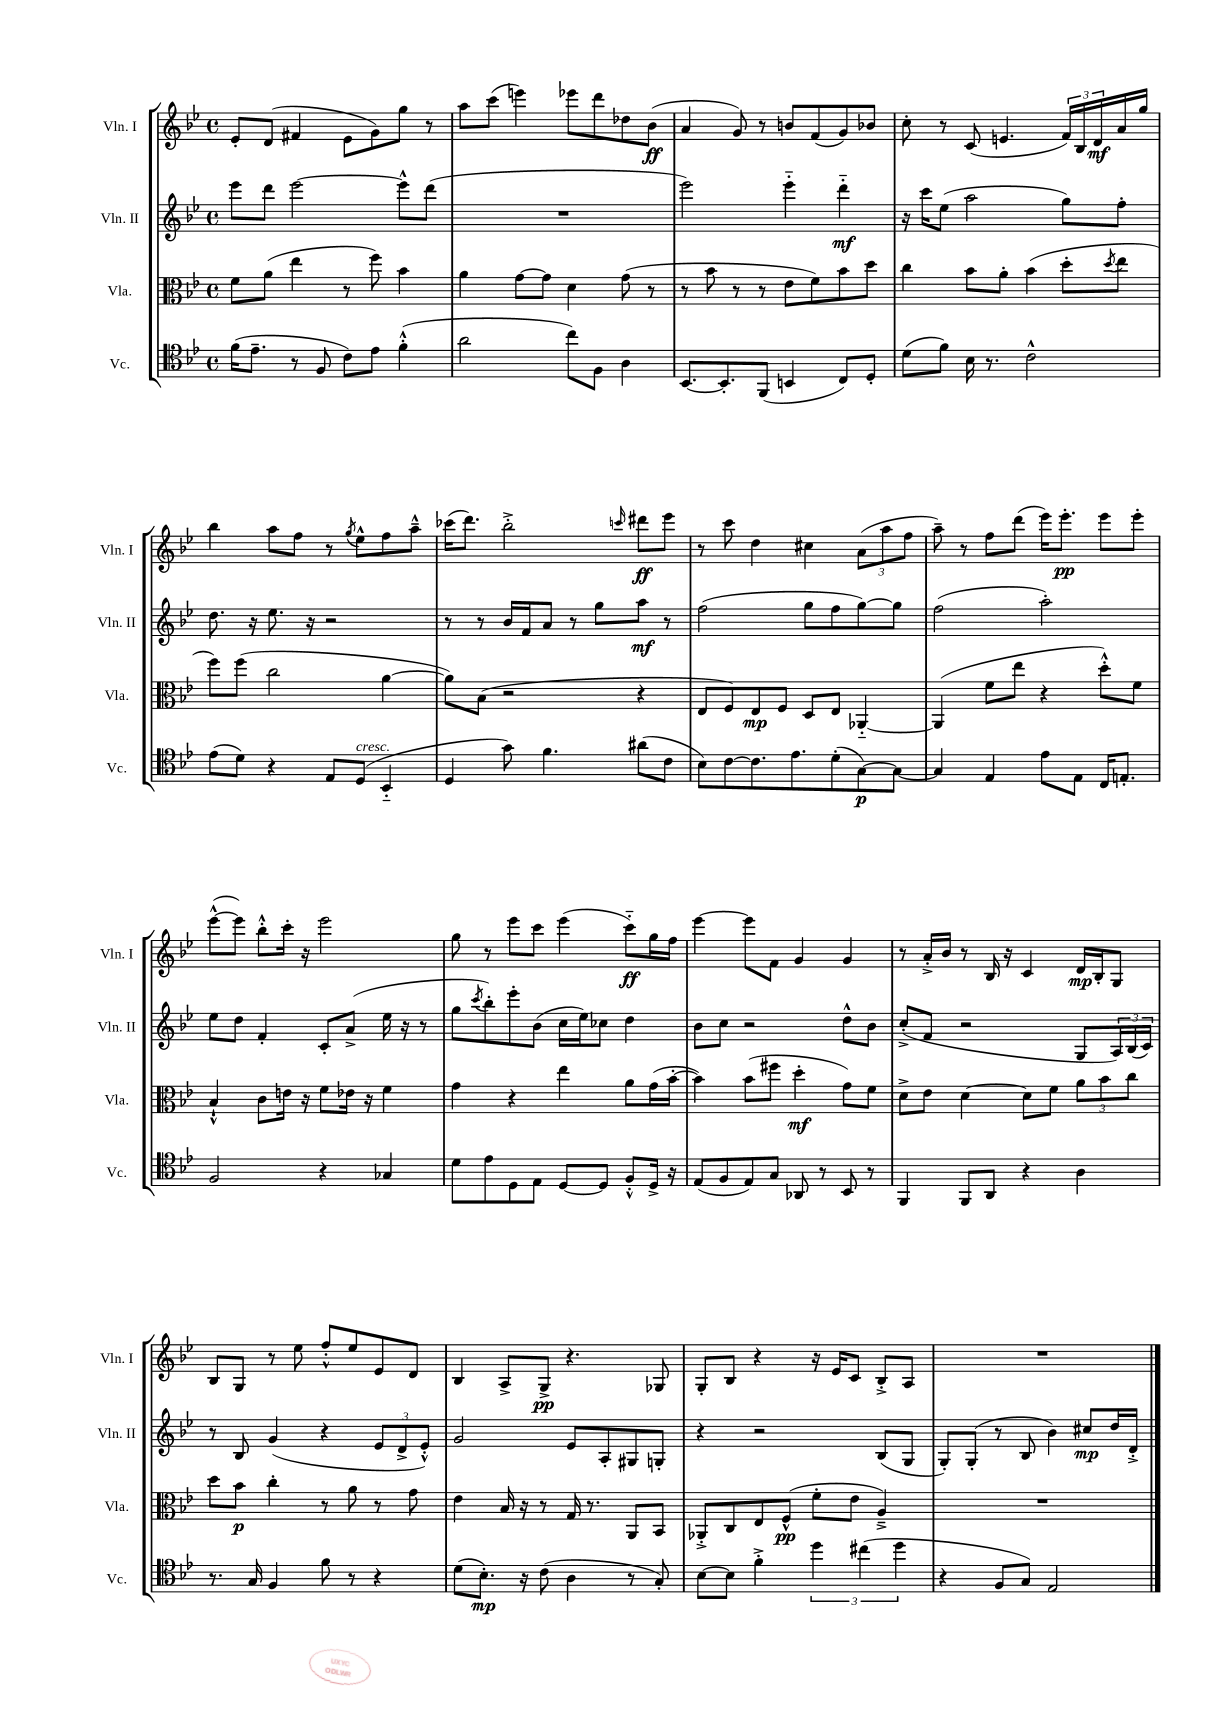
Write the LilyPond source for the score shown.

<<
\new StaffGroup <<
\new Staff = "s0" \with { instrumentName = "Vln. I" shortInstrumentName = "Vln. I" } {
    \clef treble \key bes \major \defaultTimeSignature \time 4/4
    ees'8-. d'8( fis'4 ees'8 g'8) g''8 r8 |
    a''8 c'''8( e'''4) ees'''8 d'''8 des''8 bes'8\ff( |
    a'4 g'8) r8 b'8 f'8( g'8) bes'8 |
    c''8-. r8 c'8( e'4. \tuplet 3/2 { f'16) bes16 d'16\mf } a'16 g''16 |
    bes''4 a''8 f''8 r8 \acciaccatura { g''8 } ees''8-^ f''8 a''8---^ |
    ces'''16( d'''8.) bes''2-.-> \grace { c'''16 } dis'''8\ff ees'''8 |
    r8 c'''8 d''4 cis''4 \tuplet 3/2 { a'8( a''8 f''8 } |
    a''8--) r8 f''8 d'''8( ees'''16) ees'''8.-.\pp ees'''8 ees'''8-. |
    ees'''8~-^( ees'''8) bes''8-.-^ c'''16-. r16 ees'''2 |
    g''8 r8 ees'''8 c'''8 ees'''4( c'''8-_\ff) g''16 f''16 |
    ees'''4~ ees'''8 f'8 g'4 g'4 |
    r8 a'16-.-> bes'16 r8 bes16 r16 c'4 d'16\mp bes16-. g8 |
    bes8 g8 r8 ees''8 f''8-.-^ ees''8 ees'8 d'8 |
    bes4 a8-> g8->\pp r4. ges8 |
    g8-. bes8 r4 r16 ees'16 c'8 bes8-.-> a8 |
    R1 \bar "|." |
}
\new Staff = "s1" \with { instrumentName = "Vln. II" shortInstrumentName = "Vln. II" } {
    \clef treble \key bes \major \defaultTimeSignature \time 4/4
    ees'''8 d'''8 ees'''2~ ees'''8-^ d'''8( |
    R1 |
    ees'''2) ees'''4-_ d'''4-_\mf |
    r16 c'''16 ees''8( a''2 g''8) f''8-. |
    d''8. r16 ees''8. r16 r2 |
    r8 r8 bes'16 f'16 a'8 r8 g''8 a''8\mf r8 |
    f''2( g''8 f''8 g''8~) g''8 |
    f''2( a''2-.) |
    ees''8 d''8 f'4-. c'8-. a'8->( ees''16 r16 r8 |
    g''8 \acciaccatura { c'''8 } bes''8-.) ees'''8-. bes'8( c''16 ees''16) ces''8 d''4 |
    bes'8 c''8 r2 d''8-^ bes'8 |
    c''8-.->( f'8 r2 g8 \tuplet 3/2 { a16) bes16( c'16) } |
    r8 bes8 g'4( r4 \tuplet 3/2 { ees'8 d'8-> ees'8-.-^) } |
    g'2 ees'8 a8-. gis8 g8-. |
    r4 r2 bes8( g8 |
    g8-.) g8-.( r8 bes8 bes'4) cis''8\mp d''16 d'16-.-> \bar "|." |
}
\new Staff = "s2" \with { instrumentName = "Vla." shortInstrumentName = "Vla." } {
    \clef alto \key bes \major \defaultTimeSignature \time 4/4
    f'8 a'8( ees''4 r8 f''8) bes'4 |
    a'4 g'8~ g'8 d'4 g'8( r8 |
    r8 bes'8 r8 r8 ees'8 f'8) bes'8 d''8 |
    c''4 bes'8 a'8-. bes'4( d''8-. \acciaccatura { d''8 } ees''8 |
    f''8) f''8( c''2 a'4~ |
    a'8) bes8( r2 r4 |
    ees8 f8) ees8\mp f8 d8 ees8 aes,4~-_ |
    aes,4( f'8 ees''8 r4 d''8-.-^) f'8 |
    bes4-!-^ c'8 e'16 r16 f'8 ees'16 r16 f'4 |
    g'4 r4 ees''4 a'8 g'16( bes'16~-. |
    bes'4) bes'8( fis''8 d''4-.\mf g'8) f'8 |
    d'8-> ees'8 d'4~ d'8 f'8 \tuplet 3/2 { a'8 bes'8 c''8 } |
    d''8 bes'8\p c''4-. r8 a'8 r8 g'8 |
    ees'4 bes16 r16 r8 g16 r8. a,8 bes,8 |
    aes,8-.-> c8 ees8 f8-^\pp( f'8-. ees'8 a4--->) |
    R1 \bar "|." |
}
\new Staff = "s3" \with { instrumentName = "Vc." shortInstrumentName = "Vc." } {
    \clef tenor \key bes \major \defaultTimeSignature \time 4/4
    f'16( ees'8.-- r8 f8 c'8) ees'8 f'4-.-^( |
    a'2 c''8) f8 a4 |
    bes,8.~ bes,8.-. f,8( b,4 c8) d8-. |
    d'8( f'8) bes16 r8. c'2-^ |
    ees'8( d'8) r4 ees8 d8^\markup { \italic "cresc." }( bes,4-_ |
    d4 g'8) f'4. ais'8( c'8 |
    bes8) c'8~ c'8. ees'8. d'8-.( g8~\p) g8~ |
    g4 ees4 ees'8 ees8 c16 e8.-. |
    f2 r4 ges4 |
    d'8 ees'8 d8 ees8 d8~ d8 f8-.-^ d16-> r16 |
    ees8( f8 ees8) g8 aes,8 r8 bes,8 r8 |
    f,4 f,8 a,8 r4 a4 |
    r8. g16 f4 f'8 r8 r4 |
    d'8( bes8.-.\mp) r16 c'8( a4 r8 g8-.) |
    bes8~ bes8 f'4-.-> \tuplet 3/2 { d''4 cis''4( d''4 } |
    r4 f8 g8) ees2 \bar "|." |
}
>>
>>
\layout { \context { \Score \remove "Bar_number_engraver" } }
